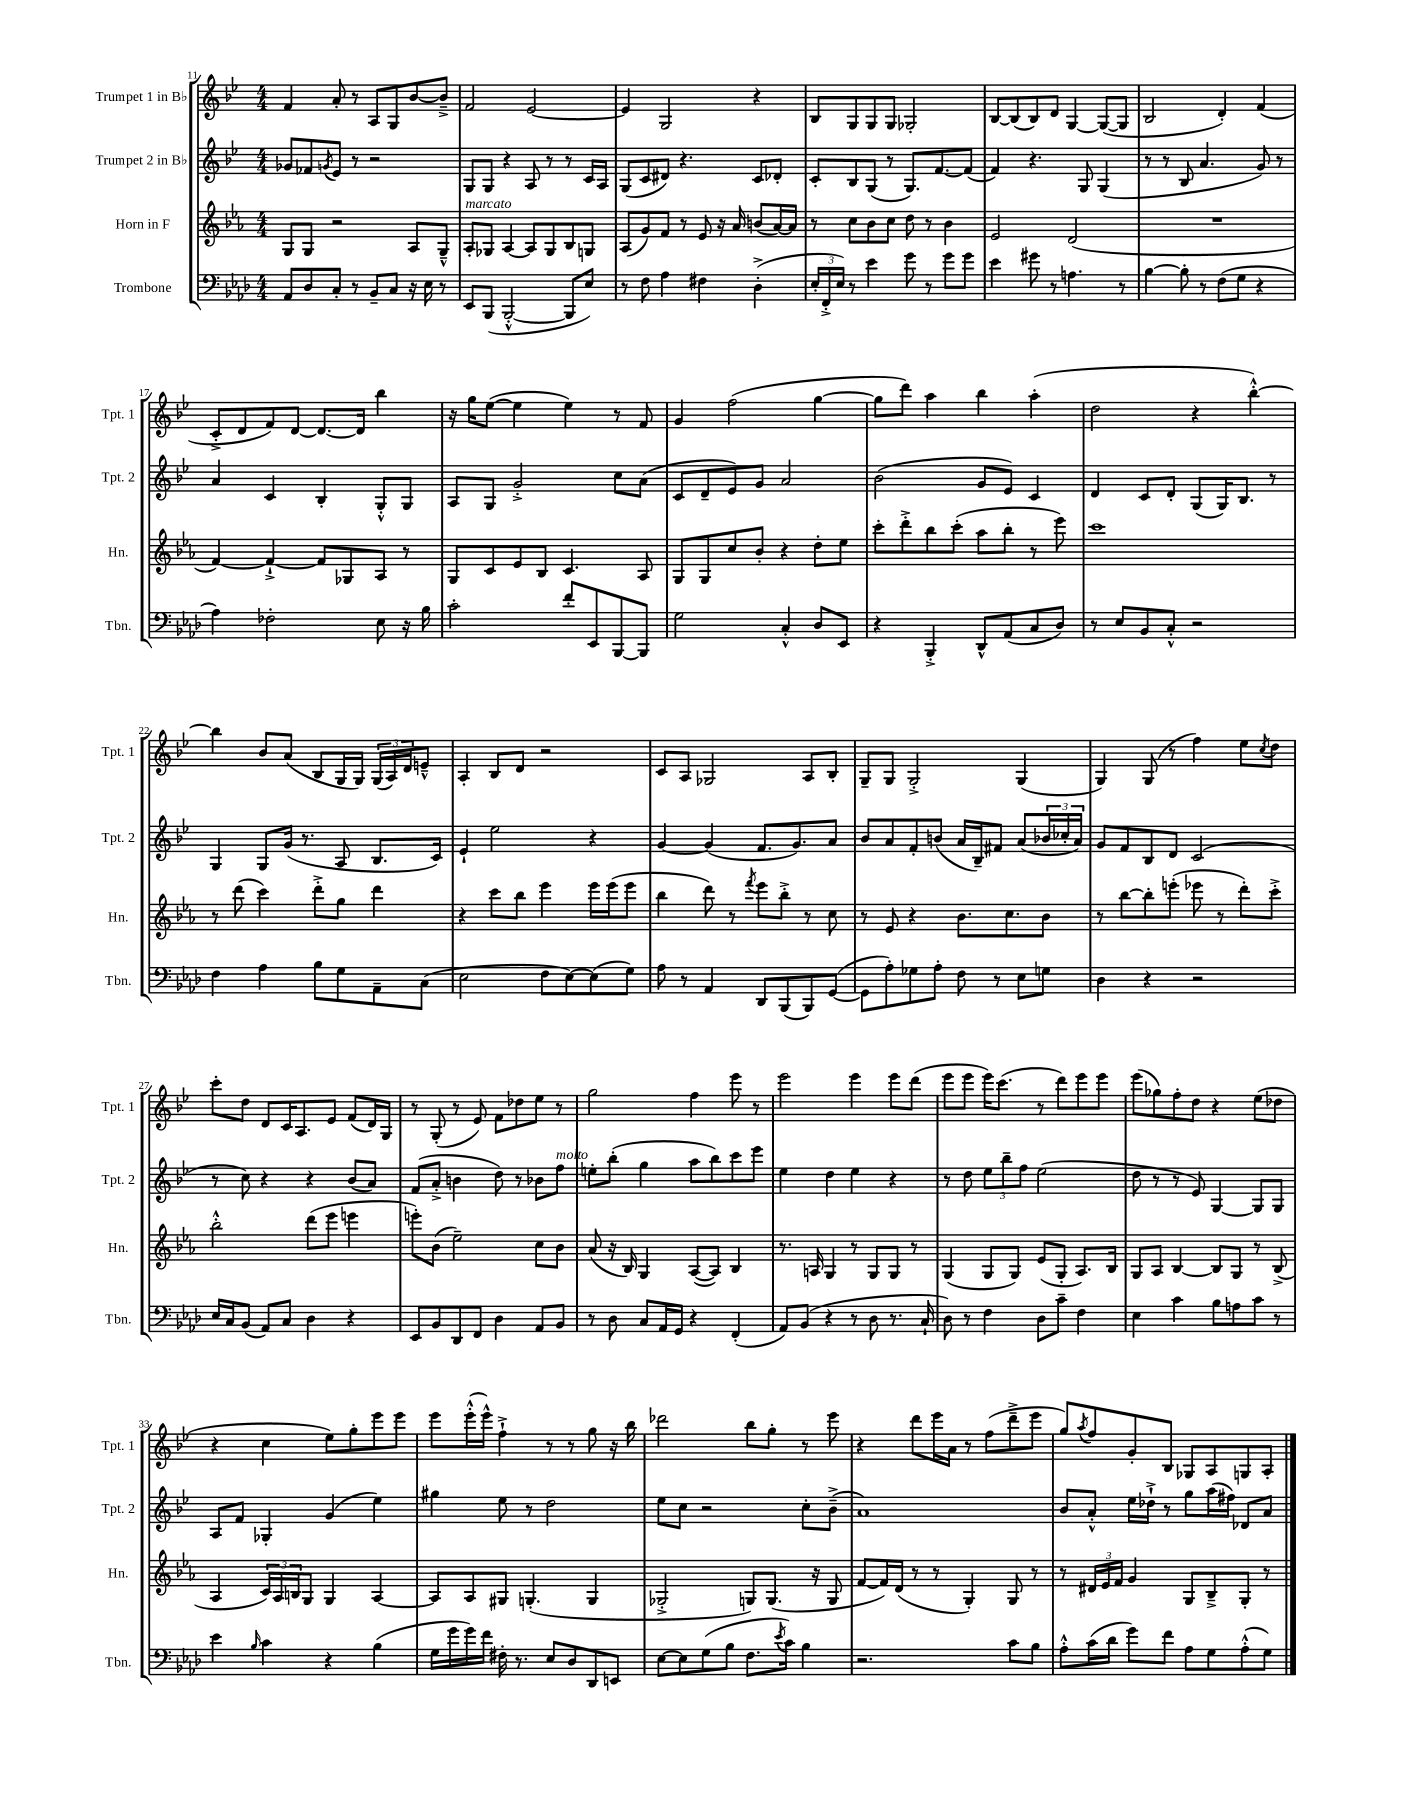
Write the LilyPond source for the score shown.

<<
\new StaffGroup <<
\new Staff = "s0" \with { instrumentName = "Trumpet 1 in Bb" shortInstrumentName = "Tpt. 1" } {
    \clef treble \key bes \major \numericTimeSignature \time 4/4
    f'4 a'8-. r8 a8 g8 bes'8~ bes'8---> |
    f'2 ees'2~ |
    ees'4 g2 r4 |
    bes8 g8 g8 g8 ges2-. |
    bes8~ bes8( bes8) d'8 g4~ g8~( g8 |
    bes2 d'4-.) f'4( |
    c'8-.-> d'8 f'8) d'8~ d'8.~ d'16 bes''4 |
    r16 g''16 ees''8~( ees''4 ees''4) r8 f'8 |
    g'4 f''2( g''4~ |
    g''8 d'''8) a''4 bes''4 a''4-.( |
    d''2 r4 bes''4~-.-^) |
    bes''4 bes'8 a'8( bes8 g16 g16) \tuplet 3/2 { g16( a16) d'16 } e'8---^ |
    a4-. bes8 d'8 r2 |
    c'8 a8 ges2 a8 bes8-. |
    g8-- g8 g2-.-> g4( |
    g4) g8( r8 f''4) ees''8 \acciaccatura { c''8 } d''8 |
    c'''8-. d''8 d'8 c'16 a8. ees'8 f'8( d'16) g16 |
    r8 g8-.( r8 ees'8) f'8 des''8 ees''8 r8 |
    g''2 f''4 ees'''8 r8 |
    ees'''2 ees'''4 ees'''8 d'''8( |
    ees'''8 ees'''8 ees'''16) c'''8.( r8 d'''8) ees'''8 ees'''8 |
    ees'''8( ges''8) f''8-. d''8 r4 ees''8( des''8 |
    r4 c''4 ees''8) g''8-. ees'''8 ees'''8 |
    ees'''8 ees'''16-.-^( ees'''16-^) f''4-!-> r8 r8 g''8 r16 bes''16 |
    des'''2 bes''8 g''8-. r8 ees'''8 |
    r4 d'''8 ees'''16 a'16 r8 f''8( d'''8---> ees'''8 |
    g''8) \acciaccatura { a''8 } f''8 g'8-. bes8 ges8 a8 g8 a8-. \bar "|." |
}
\new Staff = "s1" \with { instrumentName = "Trumpet 2 in Bb" shortInstrumentName = "Tpt. 2" } {
    \clef treble \key bes \major \numericTimeSignature \time 4/4
    ges'8 fes'8 \acciaccatura { g'8 } ees'8 r8 r2 |
    g8 g8 r4 a8 r8 r8 c'16 a16 |
    g8( c'8 dis'8) r4. c'8 des'8-. |
    c'8-. bes8 g8( r8 g8.) f'8.~ f'8( |
    f'4) r4. g8 g4( |
    r8 r8 bes8 a'4. g'8) r8 |
    a'4 c'4 bes4-. g8-.-^ g8 |
    a8 g8 g'2-.-> c''8 a'8( |
    c'8 d'8-- ees'8) g'8 a'2 |
    bes'2( g'8 ees'8) c'4 |
    d'4 c'8 d'8-. g8( g16) bes8. r8 |
    g4 g8 g'16( r8. a8 bes8. c'16) |
    ees'4-! ees''2 r4 |
    g'4~ g'4( f'8. g'8.) a'8 |
    bes'8 a'8 f'8-. b'8( a'16 bes16--) fis'8 a'8( \tuplet 3/2 { bes'16 ces''16-. a'16) } |
    g'8 f'8 bes8 d'8 c'2( |
    r8 c''8) r4 r4 bes'8( a'8) |
    f'8( a'8-.-> b'4 d''8) r8 bes'8 f''8^\markup { \italic "molto" } |
    e''8-. bes''8-.( g''4 a''8 bes''8) c'''8 ees'''8 |
    ees''4 d''4 ees''4 r4 |
    r8 d''8 \tuplet 3/2 { ees''8 bes''8-- f''8 } ees''2( |
    d''8 r8 r8 ees'8) g4~ g8 g8 |
    a8 f'8 ges4-. g'4( ees''4) |
    gis''4 ees''8 r8 d''2 |
    ees''8 c''8 r2 c''8-. bes'8--->( |
    a'1) |
    bes'8 a'8-.-^ ees''16 des''16-!-> r8 g''8 a''16( fis''16) des'8 a'8 \bar "|." |
}
\new Staff = "s2" \with { instrumentName = "Horn in F" shortInstrumentName = "Hn." } {
    \clef treble \key ees \major \numericTimeSignature \time 4/4
    g8 g8 r2 aes8 g8---^ |
    aes8-.^\markup { \italic "marcato" } ges8 aes4~ aes8 ges8 bes8 g8 |
    aes8( g'8) f'8 r8 ees'8 r16 aes'16 b'8( aes'16~) aes'16 |
    r8 c''8 bes'8 c''8 d''8 r8 bes'4 |
    ees'2 d'2( |
    R1 |
    f'4~) f'4~-!-> f'8 ges8 aes8 r8 |
    g8 c'8 ees'8 bes8 c'4. aes8 |
    g8 g8 c''8 bes'8-. r4 d''8-. ees''8 |
    c'''8-. d'''8-.-> bes''8 c'''8-.( aes''8 bes''8-. r8 ees'''8) |
    c'''1 |
    r8 d'''8( c'''4) d'''8-.-> g''8 d'''4 |
    r4 c'''8 bes''8 ees'''4 ees'''16 ees'''16( ees'''8 |
    bes''4 d'''8) r8 \acciaccatura { f'''8 } ees'''8 bes''8-.-> r8 c''8 |
    r8 ees'8 r4 bes'8. c''8. bes'8 |
    r8 bes''8~ bes''8-. e'''8-.( ees'''8 r8 d'''8-.) c'''8-.-> |
    bes''2-.-^ d'''8( ees'''8 e'''4 |
    e'''8-.) bes'8( ees''2--) c''8 bes'8 |
    aes'8( r16 bes16) g4 aes8~( aes8) bes4 |
    r8. a16 g4 r8 g8 g8 r8 |
    g4( g8 g8) ees'8( g8-. aes8.) bes16 |
    g8 aes8 bes4~ bes8 g8 r8 bes8->( |
    aes4 \tuplet 3/2 { c'16) aes16 b16 } g8 g4 aes4~ |
    aes8 aes8 gis8 g4.-.( g4 |
    ges2-.-> g8) g8.( r16 g8 |
    f'8~ f'16) d'16( r8 r8 g4-.) g8 r8 |
    r8 \tuplet 3/2 { dis'16 ees'16 f'16 } g'4 g8 bes8---> g8-. r8 \bar "|." |
}
\new Staff = "s3" \with { instrumentName = "Trombone" shortInstrumentName = "Tbn." } {
    \clef bass \key aes \major \numericTimeSignature \time 4/4
    aes,8 des8 c8-. r8 bes,8-- c8 r16 ees16 r8 |
    ees,8 bes,,8( bes,,2~-.-^ bes,,8 ees8) |
    r8 f8 aes4 fis4 des4-.->( |
    \tuplet 3/2 { ees16-. f,16-.-> ees16) } r8 ees'4 g'8 r8 g'8 g'8 |
    ees'4 gis'8 r8 a4. r8 |
    bes4~ bes8-. r8 f8( g8 r4 |
    aes4) fes2-. ees8 r16 bes16 |
    c'2-. f'8-. ees,8 bes,,8~ bes,,8 |
    g2 c4-.-^ des8 ees,8 |
    r4 bes,,4-.-> des,8-^ aes,8( c8 des8) |
    r8 ees8 bes,8 c8-.-^ r2 |
    f4 aes4 bes8 g8 aes,8-- c8( |
    ees2 f8 ees8~) ees8( g8) |
    aes8 r8 aes,4 des,8 bes,,8( bes,,8) g,8~( |
    g,8 aes8-.) ges8 aes8-. f8 r8 ees8 g8 |
    des4 r4 r2 |
    ees16 c16 bes,8( aes,8) c8 des4 r4 |
    ees,8 bes,8 des,8 f,8 des4 aes,8 bes,8 |
    r8 des8 c8 aes,16 g,16 r4 f,4-.( |
    aes,8) bes,8( r4 r8 des8 r8. c16-! |
    des8) r8 f4 des8 c'8-- f4 |
    ees4 c'4 bes8 a8 c'8 r8 |
    ees'4 \grace { bes16 } c'4 r4 bes4( |
    g16 g'16 g'16) f'16 fis16-. r8. ees8 des8 des,8 e,8 |
    ees8~ ees8 g8( bes8 f8. \acciaccatura { ees'8 } c'16) bes4 |
    r2. c'8 bes8 |
    aes8-.-^ c'16( des'16 g'8) f'8 aes8 g8 aes8-.-^( g8) \bar "|." |
}
>>
>>
\layout { \context { \Score currentBarNumber = #11 } }
